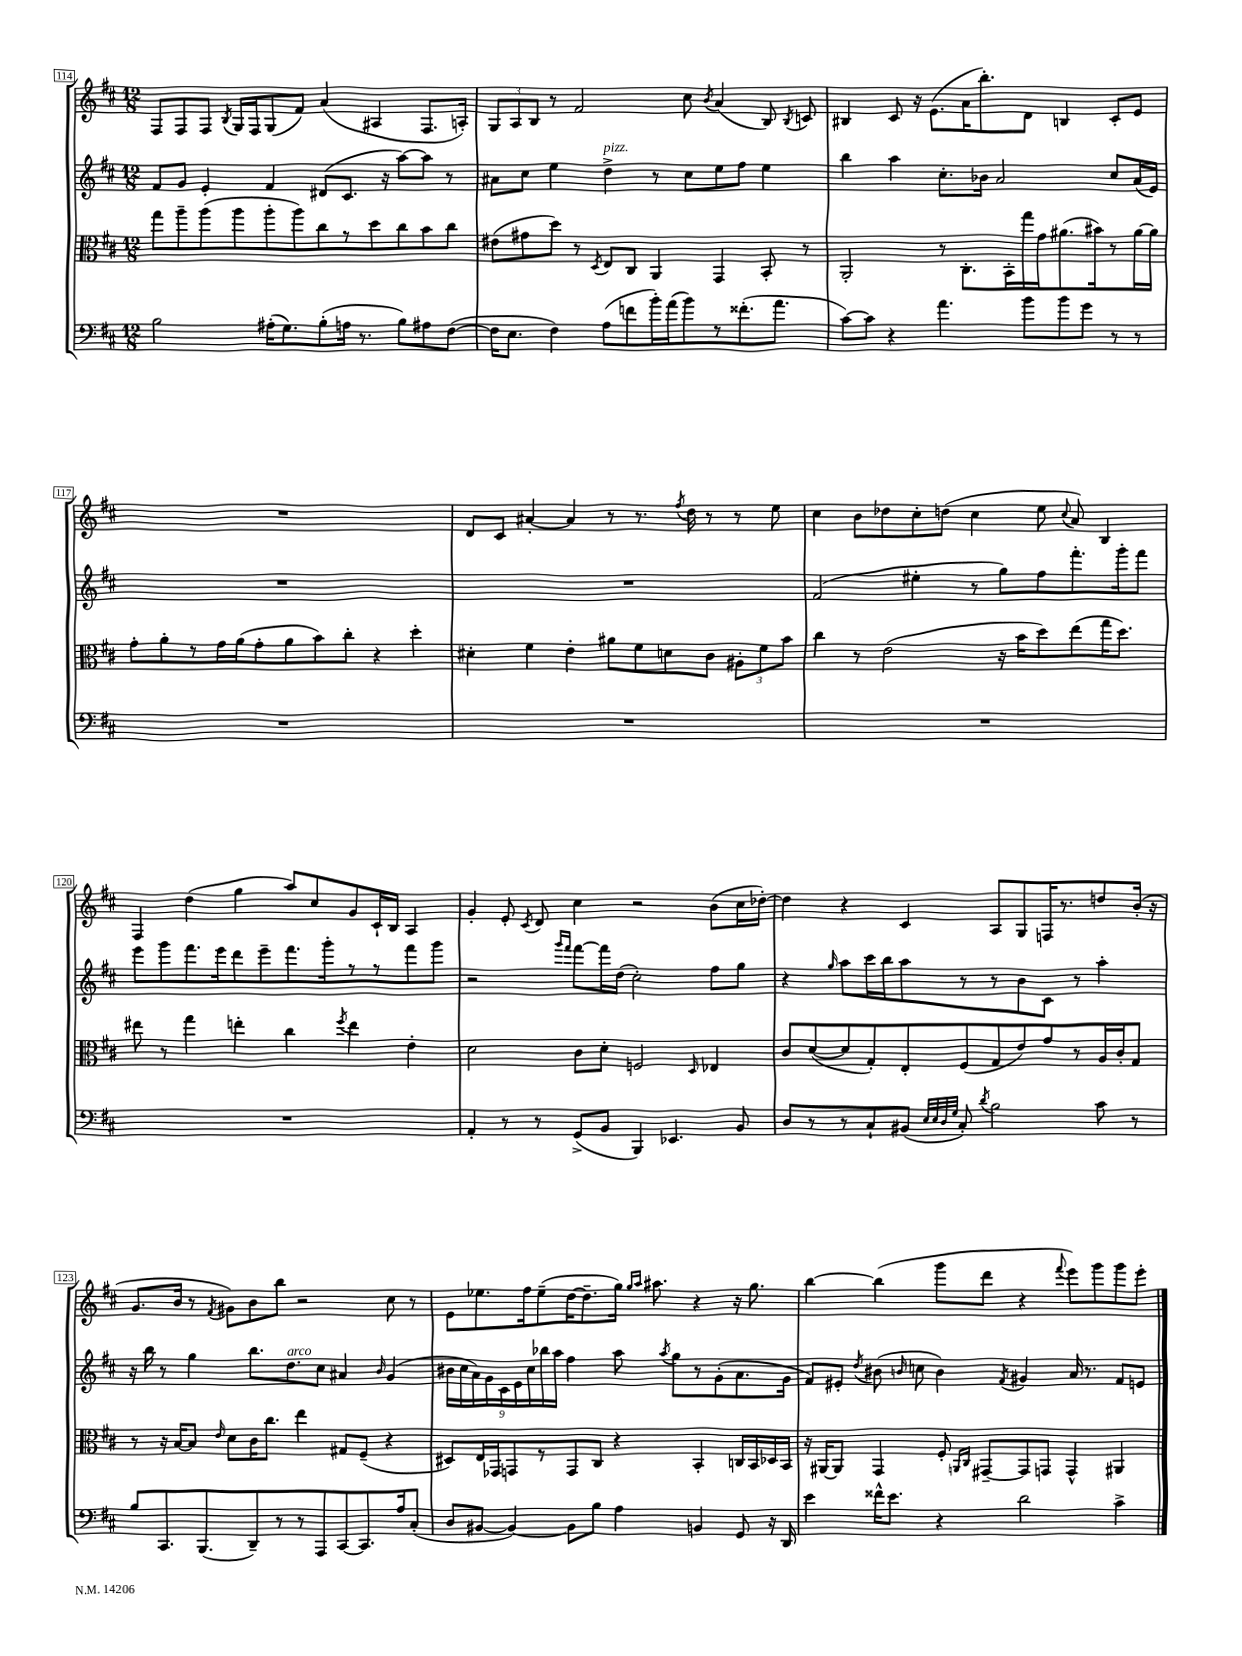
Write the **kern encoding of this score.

**kern	**kern	**kern	**kern
*part4	*part3	*part2	*part1
*staff4	*staff3	*staff2	*staff1
*clefF4	*clefC3	*clefG2	*clefG2
*k[f#c#]	*k[f#c#]	*k[f#c#]	*k[f#c#]
*M12/8	*M12/8	*M12/8	*M12/8
=114	=114	=114	=114
2B\	8gg\L	8f#/L	8F#/L
.	8aa~\	8g/J	8F#/
.	(8aa\	4e'/	8F#/J
.	.	.	8qB/
.	8aa\	.	16G/LL
.	.	.	16F#/J
(16A#X'\KL	8aa'\	4f#/	(8G/
8.G\)	.	.	.
.	8aa\)	.	8f#/J)
(8B'\	8cc#\	(8d#X/L	(4a/
16An\Jk	8r	8.c#/J	.
8.r	.	.	.
.	8dd\	.	4A#X/
.	.	16r	.
8B\L)	8cc#\	[8aa\L)	.
8A#X\	8b\	8aa\J]	8.F#/L
([8F#\J	8cc#\J	8r	.
.	.	.	16An'/Jk)
=115	=115	=115	=115
16F#\KL]	(8e#X\L	8a#X\L	12G/L
8.E\J	.	.	.
.	.	.	12A/
.	8g#X\	8cc#\J	.
.	.	.	12B/J
4F#\)	8dd\J)	4ee\	8r
.	8r	.	2f#/
.	8qD/	.	.
!	!	!LO:TX:a:i:t=pizz.	!
(8A\L	8E/L	4dd^\	.
8fn\	8C#/J	.	.
16b'\L)	4AA/	8r	.
(16a\J	.	.	.
8b\)	.	8cc#\L	8cc#\
.	.	.	8qb/
8r	4GG/	8ee\	(4a/
(8.f##X'\	.	8ff#\J	.
.	8BB'/	4ee\	8B/)
8.a\J	.	.	.
.	.	.	8qB/
.	8r	.	8cn/
=116	=116	=116	=116
[8c#\L)	2AA'/	4bb\	4B#X/
8c#\J]	.	.	.
4r	.	4aa\	8c#/
.	.	.	16r
.	.	.	(8.e\L
4.a\	8r	8.cc#'\L	.
.	8.C#'\L	.	16a\K
.	.	16b-X\Jk	8.bb'\)
.	.	2a/	.
.	16BB'\L	.	.
8b\L	16gg\	.	8d\J
.	16g\J	.	.
8b\	(8.a#X\	.	4Bn/
8g\J	.	.	.
.	16b#X\k)	.	.
8r	8r	8cc#/L	8c#'/L
8r	[16a#\L	(16a/L	8e/J
.	16a#\JJ]	16e/JJ)	.
!!LO:LB:g=z
=117	=117	=117	=117
1.r	8g'\L	1.r	1.r
.	8a'\	.	.
.	8r	.	.
.	16g\L	.	.
.	(16a\J	.	.
.	8g'\	.	.
.	8a\	.	.
.	8b\)	.	.
.	8cc#'\J	.	.
.	4r	.	.
.	4dd'\	.	.
=118	=118	=118	=118
1.r	4d#X'\	1.r	8d/L
.	.	.	8c#/J
.	4f#\	.	[4a#X'/
.	4e'\	.	4a#/]
.	8a#X\L	.	8r
.	8f#\	.	8.r
.	8dn\	.	.
.	.	.	8qff#/
.	.	.	16dd\
.	8c#\J	.	8r
.	12A#X'\L	.	8r
.	12f#\	.	.
.	.	.	8ee\
.	12b\J	.	.
=119	=119	=119	=119
1.r	4cc#\	(2f#/	4cc#\
.	8r	.	8b\L
.	(2e\	.	8dd-X\
.	.	4ee#X'\	8cc#'\
.	.	.	(8ddn\J
.	.	8r	4cc#\
.	16r	8gg\L)	.
.	16b\KL	.	.
.	8dd\)	8ff#\	8ee\
.	.	.	8qqcc#/
.	(8ee\	8.fff#'\	8a/)
.	16gg\K	.	4B/
.	8.dd\J)	16ggg'\k	.
.	.	8fff#\J	.
!!LO:LB:g=z
=120	=120	=120	=120
1.r	8ee#X\	8eee\L	4F#/
.	8r	8ggg\	.
.	4gg\	8.fff#\	(4dd\
.	.	16eee\k	.
.	4een'\	8ddd\	4gg\
.	.	8eee~\	.
.	4cc#\	8.fff#\	8aa/L)
.	.	.	8cc#/
.	.	16ggg'\k	.
.	8qff#/	.	.
.	4ee\	8r	8g/
.	.	8r	16c#`/L
.	.	.	16B/JJ
.	4e'\	8fff#\	4A/
.	.	8ggg\J	.
=121	=121	=121	=121
4AA'/	2d\	2r	4g'/
8r	.	.	8e'/
.	.	.	8qc#/
8r	.	.	8d/
.	.	16qqggg/LL	.
.	.	16qqfff#/JJ	.
(8GG^/L	8c#\L	[8fff#\L	4cc#\
8BB/J	8d'\J	16fff#\L]	.
.	.	(16dd\JJ	.
4BBB/)	2Fn/	2cc#'\)	2r
4.EE-X/	.	.	.
.	16qqD/	.	.
.	4E-X/	8ff#\L	(8b\L
8BB/	.	8gg\J	16cc#\L
.	.	.	[16dd-X'\JJ)
=122	=122	=122	=122
8D/L	8c#/L	4r	4dd-\]
8r	([8d/	.	.
.	.	16qqgg/	.
8r	8d/]	8aa\L	4r
8C#`/	8G'/)	16ccc#\L	.
.	.	16bb\J	.
(8BB#X/J	8E'/	8aa\	4c#/
32qqE/LLL	.	.	.
32qqE/	.	.	.
32qqD/	.	.	.
32qqG/JJJ	.	.	.
8C#'/)	(8F#/	8r	.
8qd/	.	.	.
2B\	8G/	8r	8A/L
.	8e/)	8b\	8G/
.	8g/	8c#\J	16Fn/K
.	.	.	8.r
.	8r	8r	.
8c#\	16A/L	4aa'\	8ddn/
.	16c#'/J	.	.
8r	8G/J	.	(16b'/Jk
.	.	.	16r
!!LO:LB:g=z
=123	=123	=123	=123
8B/L	8r	16r	8.g/L
.	.	16bb\	.
8.CC#/	16r	8r	.
.	[16B/KL	.	16b/Jk
.	8B/J]	4gg\	8r
(8.BBB/	.	.	.
.	16qqe/	.	8qf#/
.	8d\L	.	8g#X\L)
8DD~/)	16c#\K	8.bb\L	8b\
.	8.cc#\J	.	.
8r	.	.	8bb\J
!	!	!LO:TX:a:i:t=arco	!
.	.	8.dd\	.
8r	4ee\	.	2r
8AAA/	.	8cc#\J	.
[8CC#/	8G#X/L	4a#X/	.
8.CC#/]	(8F#~/J	.	.
.	.	16qqb/	.
.	4r	(4g/	8cc#\
16A/k	.	.	.
(8C#'/J	.	.	8r
=124	=124	=124	=124
8D/L	8D#X/L)	18b#X\LL	8e\L
.	.	18cc#\	.
.	.	18a\)	.
[8BB#X/J	16E/L	.	8.ee-X\
.	.	18g\	.
.	16GG-X/J	.	.
.	.	18c#\	.
4BB#/_)	8GGn/	.	.
.	.	18e\	.
.	.	.	16ff#\k
.	.	18cc#\	.
.	8r	.	(8ee-~\
.	.	18bb-X\	.
.	.	18aa\JJ	.
8BB#\L]	8GG/	4ff#\	[16dd\K
.	.	.	8.dd~\]
8B\J	8C#/J	.	.
4A\	4r	8aa\	16gg\Jk)
.	.	.	16qqgg/LL
.	.	.	16qqaa/JJ
.	.	.	8.aa#X\
.	.	8qaa/	.
.	.	8gg\L	.
4BBn/	4BB'/	8r	4r
.	.	(8g'\	.
8GG/	16Cn/LL	8.a\	16r
.	16BB/	.	8.gg\
16r	16D-X/	.	.
16DD/	16BB/JJ	16g\Jk	.
=125	=125	=125	=125
4e\	16r	8f#/L)	[4bb\
.	[16AA#X/KL	.	.
.	8AA#/J]	8e#X'/J	.
.	.	8qdd/	.
16f##X^^\KL	4GG/	(8b#X\	(4bb\]
8.e\J	.	.	.
.	.	16qqbn/	.
.	.	8ccn\	.
4r	8F#'/	4b\)	8ggg\L
.	16qqAAn/LL	.	.
.	16qqC#/JJ	.	.
.	[8GG#X~/L	.	8ddd\J
.	.	8qf#/	.
2d\	8GG#/]	4g#X/	4r
.	8GGn/J	.	.
.	.	.	8qqfff#/
.	4GG^^/	16a/	8eee\L)
.	.	8.r	.
.	.	.	8ggg\
4c#^\	4AA#X/	8f#/L	8ggg\
.	.	8en/J	8eee'\J
==	==	==	==
*-	*-	*-	*-
